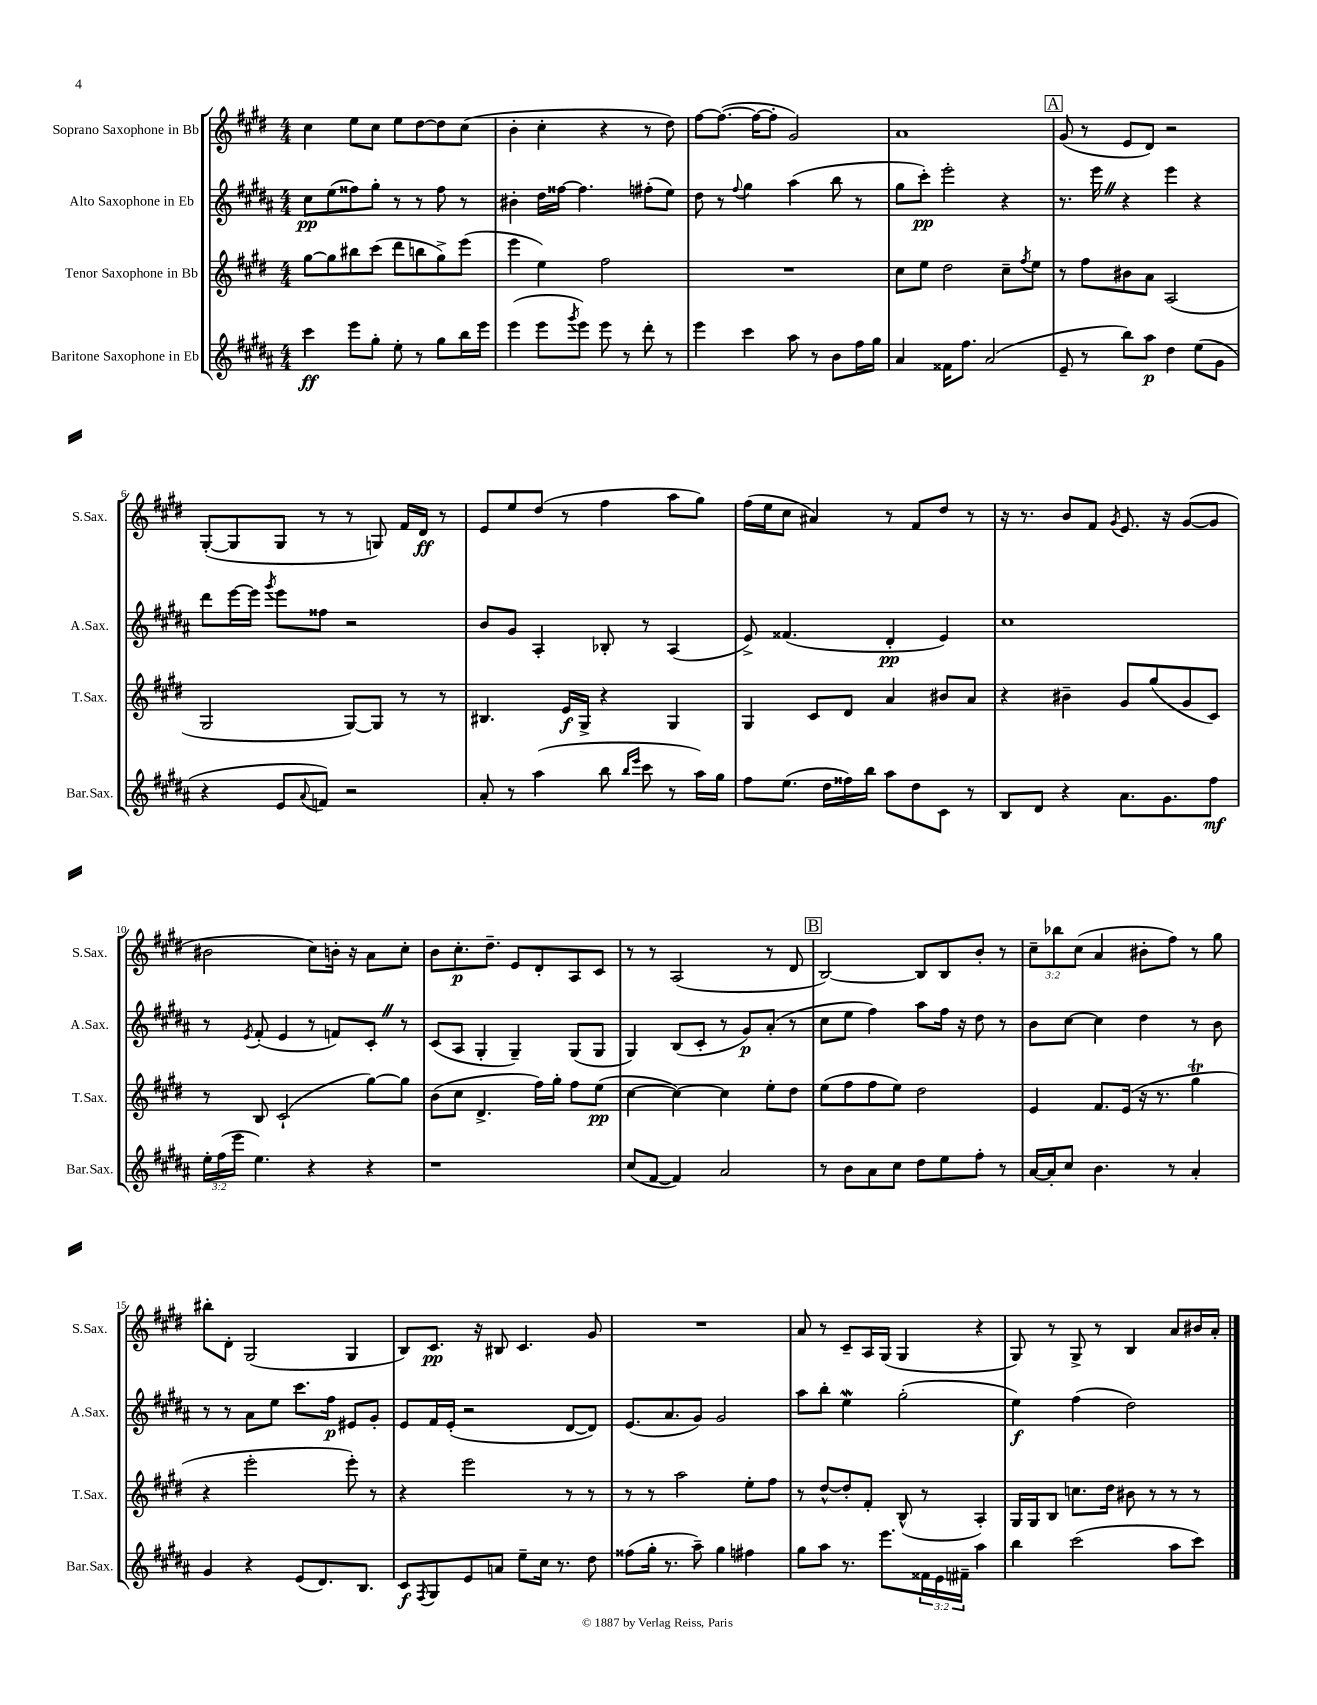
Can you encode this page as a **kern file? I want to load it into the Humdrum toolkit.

**kern	**dynam	**kern	**dynam	**kern	**dynam	**kern	**dynam
*part4	*part4	*part3	*part3	*part2	*part2	*part1	*part1
*staff4	*staff4	*staff3	*staff3	*staff2	*staff2	*staff1	*staff1
*I"Baritone Saxophone in Eb	*	*I"Tenor Saxophone in Bb	*	*I"Alto Saxophone in Eb	*	*I"Soprano Saxophone in Bb	*
*I'Bar.Sax.	*	*I'T.Sax.	*	*I'A.Sax.	*	*I'S.Sax.	*
*clefG2	*	*clefG2	*	*clefG2	*	*clefG2	*
*k[f#c#g#d#a#]	*	*k[f#c#g#d#]	*	*k[f#c#g#d#a#]	*	*k[f#c#g#d#]	*
*M4/4	*	*M4/4	*	*M4/4	*	*M4/4	*
=1	=1	=1	=1	=1	=1	=1	=1
4ccc#\	ff	[8gg#\L	.	8cc#\L	pp	4cc#\	.
.	.	8gg#\]	.	(8ee\	.	.	.
8eee\L	.	8bb#X\	.	8ff##X\)	.	8ee\L	.
8gg#'\J	.	(8ccc#\J	.	8gg#'\J	.	8cc#\J	.
8ee'\	.	8ddd#\L	.	8r	.	8ee\L	.
8r	.	8bbn\	.	8r	.	[8dd#\	.
8gg#\L	.	8gg#^\)	.	8ff##\	.	8dd#\]	.
16bb\L	.	(8eee\J	.	8r	.	(8cc#\J	.
16eee\JJ	.	.	.	.	.	.	.
=2	=2	=2	=2	=2	=2	=2	=2
(4eee\	.	4eee\	.	4b#X'\	.	4b'\	.
8eee\L	.	4ee\)	.	16dd#\LL	.	4cc#'\	.
.	.	.	.	[16ff##X\JJ	.	.	.
8qggg#/	.	.	.	.	.	.	.
8eee\J)	.	.	.	4.ff##\]	.	.	.
8eee\	.	2ff#\	.	.	.	4r	.
8r	.	.	.	.	.	.	.
8ddd#'\	.	.	.	(8ff#X'\L	.	8r	.
8r	.	.	.	8ee\J)	.	8dd#\)	.
=3	=3	=3	=3	=3	=3	=3	=3
4eee\	.	1r	.	8dd#\	.	[8ff#\L	.
.	.	.	.	8r	.	(8.ff#\J_	.
.	.	.	.	8qqff#/	.	.	.
4ccc#\	.	.	.	4gg#\	.	.	.
.	.	.	.	.	.	16ff#\KL_	.
.	.	.	.	.	.	8ff#'\J]	.
8aa#\	.	.	.	(4aa#\	.	2g#/)	.
8r	.	.	.	.	.	.	.
8b\L	.	.	.	8bb\	.	.	.
16ff#\L	.	.	.	8r	.	.	.
16gg#\JJ	.	.	.	.	.	.	.
=4	=4	=4	=4	=4	=4	=4	=4
4a#/	.	8cc#\L	.	8gg#\L	.	1a	.
.	.	8ee\J	.	8ccc#'\J)	pp	.	.
16f##X\KL	.	2dd#\	.	2eee'\	.	.	.
8.ff#\J	.	.	.	.	.	.	.
(2a#/	.	.	.	.	.	.	.
.	.	8cc#~\L	.	4r	.	.	.
.	.	8qff#/	.	.	.	.	.
.	.	8ee\J	.	.	.	.	.
!!LO:REH:place=s1:t=A
=5	=5	=5	=5	=5	=5	=5	=5
8e~/	.	8r	.	8.r	.	(8g#/	.
8r	.	8ff#\L	.	.	.	8r	.
.	.	.	.	16eeeZ\	.	.	.
8bb\L)	.	8b#X\	.	4r	.	8e/L	.
8aa#\J	p	8a\J	.	.	.	8d#/J)	.
4dd#\	.	(2A/	.	4eee\	.	2r	.
(8ee\L	.	.	.	4r	.	.	.
8g#\J	.	.	.	.	.	.	.
!!LO:LB:g=z
=6	=6	=6	=6	=6	=6	=6	=6
4r	.	2G#/	.	8ddd#\L	.	([8G#'/L	.
.	.	.	.	[16eee\L	.	8G#/]	.
.	.	.	.	16eee\JJ]	.	.	.
.	.	.	.	8qggg#/	.	.	.
8e/L	.	.	.	8eee\L	.	8G#/J	.
8qqa#/	.	.	.	.	.	.	.
8fn/J)	.	.	.	8ff##X\J	.	8r	.
2r	.	[8G#/L)	.	2r	.	8r	.
.	.	8G#/J]	.	.	.	8Gn/)	.
.	.	8r	.	.	.	16f#/LL	.
.	.	.	.	.	.	16d#/JJ	ff
.	.	8r	.	.	.	8r	.
=7	=7	=7	=7	=7	=7	=7	=7
8a#'/	.	4.B#X/	.	8b/L	.	8e/L	.
8r	.	.	.	8g#/J	.	8ee/	.
(4aa#\	.	.	.	4A#'/	.	(8dd#/J	.
.	.	16e/LL	f	.	.	8r	.
.	.	16G#^/JJ	.	.	.	.	.
8bb\	.	4r	.	8B-X'/	.	4ff#\	.
16qqbb/LL	.	.	.	.	.	.	.
16qqeee/JJ	.	.	.	.	.	.	.
8ccc#\	.	.	.	8r	.	.	.
8r	.	4G#/	.	(4A#/	.	8aa\L	.
16aa#\LL)	.	.	.	.	.	8gg#\J)	.
16gg#\JJ	.	.	.	.	.	.	.
=8	=8	=8	=8	=8	=8	=8	=8
8ff#\L	.	4G#/	.	8e^/)	.	(16ff#\LL	.
.	.	.	.	.	.	16ee\J	.
(8.ee\J	.	.	.	(4.f##X/	.	8cc#\J	.
.	.	8c#/L	.	.	.	4a#X/)	.
16dd#\LL	.	.	.	.	.	.	.
16ff##X\)	.	8d#/J	.	.	.	.	.
16bb\JJ	.	.	.	.	.	.	.
8aa#\L	.	4a/	.	4d#'/	pp	8r	.
8dd#\	.	.	.	.	.	8f#/L	.
8c#\J	.	8b#X/L	.	4e/)	.	8dd#/J	.
8r	.	8a/J	.	.	.	8r	.
=9	=9	=9	=9	=9	=9	=9	=9
8B/L	.	4r	.	1cc#	.	16r	.
.	.	.	.	.	.	8.r	.
8d#/J	.	.	.	.	.	.	.
4r	.	4b#X~\	.	.	.	8b/L	.
.	.	.	.	.	.	8f#/J	.
.	.	.	.	.	.	8qg#/	.
8.a#\L	.	8g#/L	.	.	.	8.e/	.
.	.	(8gg#/	.	.	.	.	.
8.g#\	.	.	.	.	.	16r	.
.	.	8g#/	.	.	.	([8g#/L	.
8ff#\J	mf	8c#/J)	.	.	.	8g#/J]	.
!!LO:LB:g=z
=10	=10	=10	=10	=10	=10	=10	=10
24ee'\LL	.	8r	.	8r	.	2b#X\	.
(24ff#\	.	.	.	.	.	.	.
24eee\JJ	.	.	.	.	.	.	.
.	.	.	.	8qe/	.	.	.
4.ee\)	.	8B/	.	(8f#'/	.	.	.
.	.	(2c#`/	.	4e/	.	.	.
4r	.	.	.	8r	.	8cc#\L)	.
.	.	.	.	8fn/L)	.	16bn'\Jk	.
.	.	.	.	.	.	16r	.
4r	.	[8gg#\L)	.	8c#'Z/J	.	8a\L	.
.	.	8gg#\J]	.	8r	.	8cc#'\J	.
=11	=11	=11	=11	=11	=11	=11	=11
1r	.	(8b\L	.	(8c#/L	.	8b\L	.
.	.	8cc#\J	.	8A#/J	.	8.cc#'\	p
.	.	4.d#^/	.	4G#'/	.	.	.
.	.	.	.	.	.	8.dd#~\J	.
.	.	.	.	4G#~/)	.	8e/L	.
.	.	16ff#\LL)	.	.	.	8d#'/	.
.	.	16gg#'\JJ	.	.	.	.	.
.	.	8ff#\L	.	(8G#/L	.	8A/	.
.	.	(8ee\J	pp	8G#/J	.	8c#/J	.
=12	=12	=12	=12	=12	=12	=12	=12
(8cc#/L	.	[4cc#\	.	4G#/)	.	8r	.
[8f#/J	.	.	.	.	.	8r	.
4f#/])	.	4cc#\_)	.	(8B/L	.	(2A/	.
.	.	.	.	8c#'/J	.	.	.
2a#/	.	4cc#\]	.	8r	.	.	.
.	.	.	.	8g#/L)	p	.	.
.	.	8ee'\L	.	(8a#'/J	.	8r	.
.	.	8dd#\J	.	8r	.	8d#/	.
!!LO:REH:place=s1:t=B
=13	=13	=13	=13	=13	=13	=13	=13
8r	.	(8ee\L	.	8cc#\L	.	[2B/)	.
8b\L	.	8ff#\	.	8ee\J	.	.	.
8a#\	.	8ff#\	.	4ff#\)	.	.	.
8cc#\J	.	8ee\J)	.	.	.	.	.
8dd#\L	.	2dd#\	.	8aa#\L	.	8B/L]	.
8ee\	.	.	.	16ff#\Jk	.	8B/	.
.	.	.	.	16r	.	.	.
8ff#'\J	.	.	.	8dd#\	.	8b'/J	.
8r	.	.	.	8r	.	8r	.
=14	=14	=14	=14	=14	=14	=14	=14
[16a#/LL	.	4e/	.	8b\L	.	12cc#~\L	.
16a#'/J]	.	.	.	.	.	.	.
.	.	.	.	.	.	12bb-X\	.
8cc#/J	.	.	.	[8cc#\J	.	.	.
.	.	.	.	.	.	(12cc#\J	.
4.b\	.	8.f#/L	.	4cc#\]	.	4a/	.
.	.	(16e/Jk	.	.	.	.	.
.	.	16r	.	4dd#\	.	8b#X'\L	.
.	.	8.r	.	.	.	.	.
8r	.	.	.	.	.	8ff#\J)	.
4a#'/	.	4gg#t\	.	8r	.	8r	.
.	.	.	.	8b\	.	8gg#\	.
!!LO:LB:g=z
=15	=15	=15	=15	=15	=15	=15	=15
4g#/	.	4r	.	8r	.	8bb#X'\L	.
.	.	.	.	8r	.	8d#'\J	.
4r	.	2eee'\	.	8a#\L	.	(2G#/	.
.	.	.	.	8ee\J	.	.	.
(8e/L	.	.	.	8.ccc#\L	.	.	.
8.d#/)	.	.	.	.	.	.	.
.	.	.	.	16ff#\Jk	p	.	.
.	.	8eee'\)	.	8e#X/L	.	4G#/	.
8.B/J	.	.	.	.	.	.	.
.	.	8r	.	8g#'/J	.	.	.
=16	=16	=16	=16	=16	=16	=16	=16
8c#/L	f	4r	.	8e/L	.	8B/L)	.
8qF#/	.	.	.	.	.	.	.
8G#/	.	.	.	16f#/L	.	8.c#/J	pp
.	.	.	.	(16e'/JJ	.	.	.
8e/	.	2eee\	.	2r	.	.	.
.	.	.	.	.	.	16r	.
8an/J	.	.	.	.	.	8B#X/	.
8ee~\L	.	.	.	.	.	4.c#/	.
16cc#\Jk	.	.	.	.	.	.	.
8.r	.	.	.	.	.	.	.
.	.	8r	.	[8d#/L	.	.	.
8dd#\	.	8r	.	8d#/J])	.	8g#/	.
=17	=17	=17	=17	=17	=17	=17	=17
(8ff##X\L	.	8r	.	(8.e/L	.	1r	.
16gg#'\Jk	.	8r	.	.	.	.	.
8.r	.	.	.	8.a#/	.	.	.
.	.	2aa\	.	.	.	.	.
8aa#~\)	.	.	.	8g#/J)	.	.	.
4gg#\	.	.	.	2g#/	.	.	.
4ff#X\	.	8ee'\L	.	.	.	.	.
.	.	8ff#\J	.	.	.	.	.
=18	=18	=18	=18	=18	=18	=18	=18
8gg#\L	.	8r	.	8aa#\L	.	8a/	.
8aa#\J	.	[8dd#^^/L	.	8bb'\J	.	8r	.
8.r	.	8dd#'/]	.	4eew\	.	8c#~/L	.
.	.	8f#'/J	.	.	.	16A/L	.
8.eee\L	.	.	.	.	.	(16G#/JJ	.
.	.	(8B^^/	.	(2gg#'\	.	4G#/	.
24f##X\L	.	8r	.	.	.	.	.
24e\	.	.	.	.	.	.	.
24f#X~\JJ	.	.	.	.	.	.	.
4aa#\	.	4A'/)	.	.	.	4r	.
=19	=19	=19	=19	=19	=19	=19	=19
4bb\	.	16G#/LL	.	4ee\)	f	8G#/)	.
.	.	16G#/J	.	.	.	.	.
.	.	8B/J	.	.	.	8r	.
(2ccc#\	.	8.ccn\L	.	(4ff#\	.	8G#^/	.
.	.	.	.	.	.	8r	.
.	.	16dd#\Jk	.	.	.	.	.
.	.	8b#X\	.	2dd#\)	.	4B/	.
.	.	8r	.	.	.	.	.
8aa#\L	.	8r	.	.	.	8a/L	.
8ccc#\J)	.	8r	.	.	.	16b#X/L	.
.	.	.	.	.	.	16a'/JJ	.
==	==	==	==	==	==	==	==
*-	*-	*-	*-	*-	*-	*-	*-
